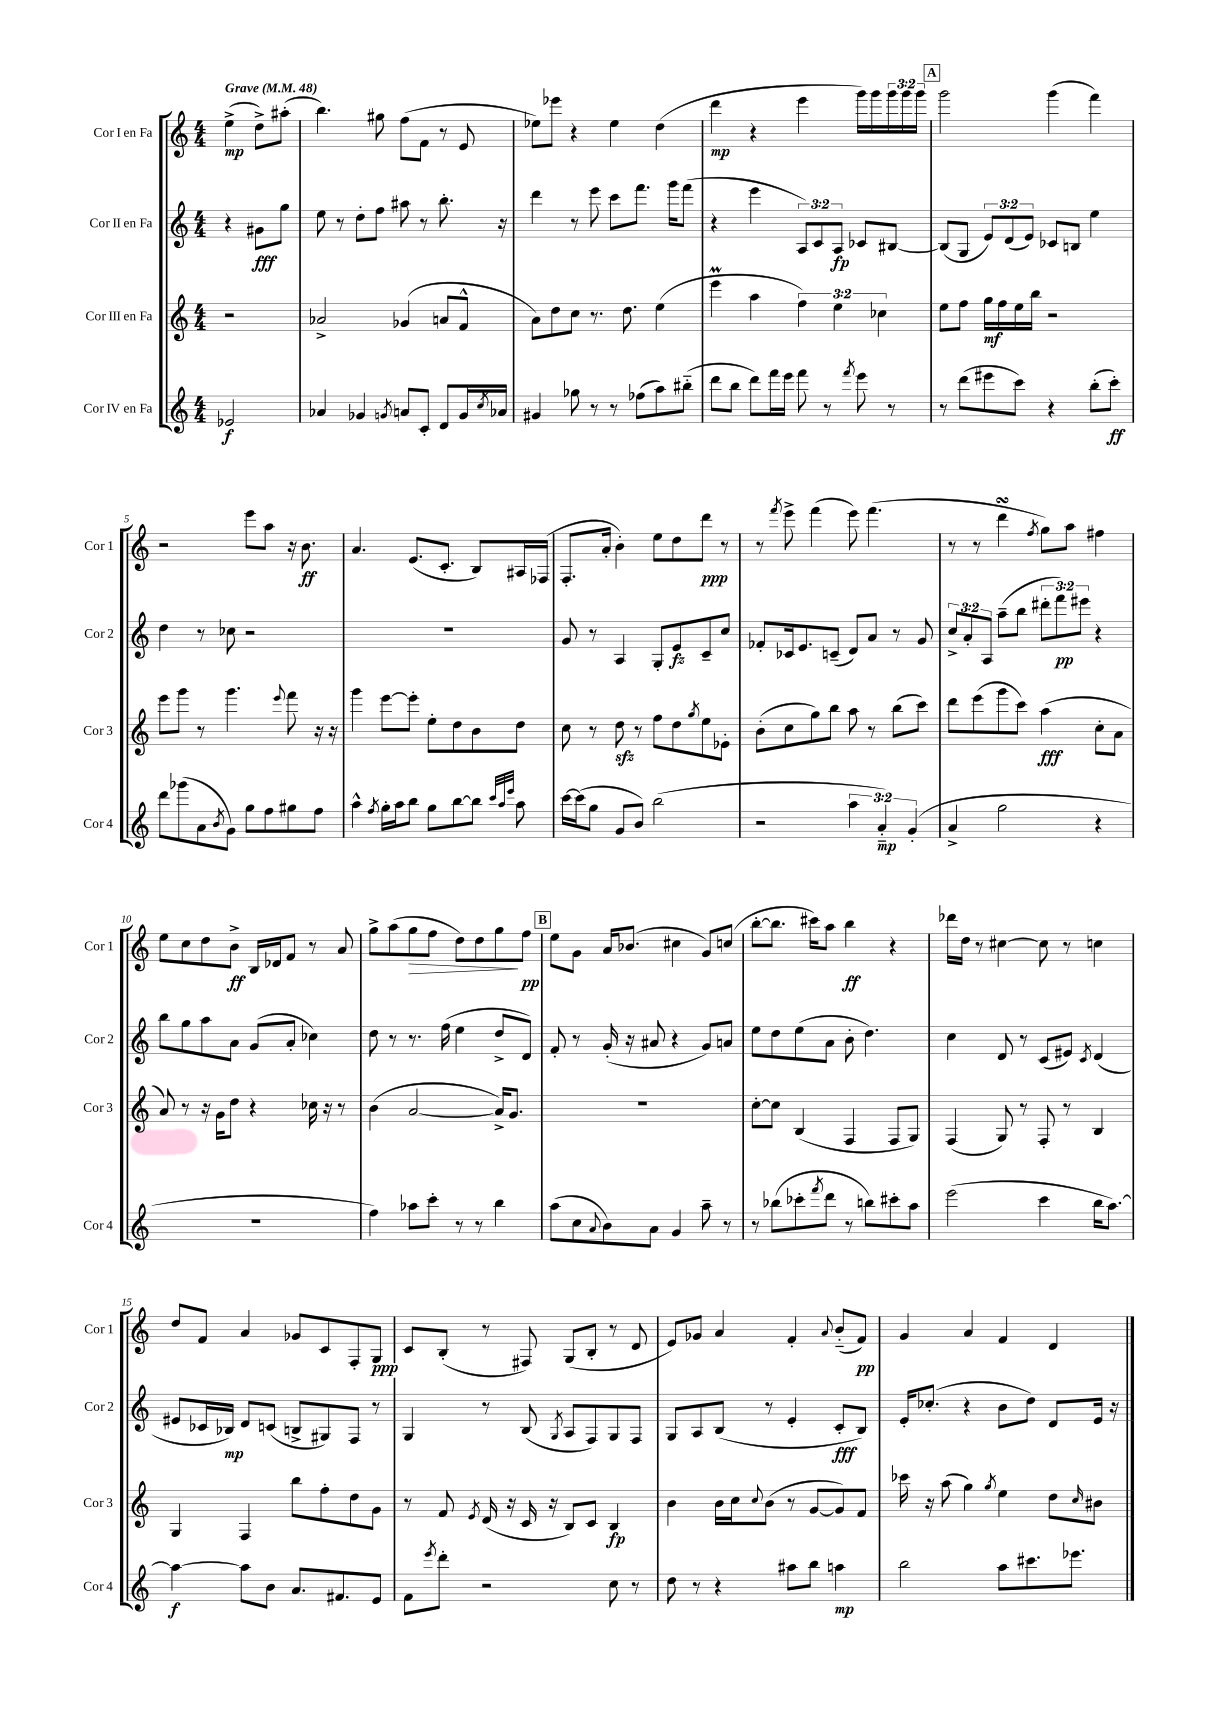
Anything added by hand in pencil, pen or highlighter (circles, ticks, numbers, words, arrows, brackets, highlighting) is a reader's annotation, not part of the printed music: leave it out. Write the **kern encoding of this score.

**kern	**kern	**kern	**kern
*staff4	*staff3	*staff2	*staff1
*clefG2	*clefG2	*clefG2	*clefG2
*k[]	*k[]	*k[]	*k[]
*M4/4	*M4/4	*M4/4	*M4/4
*MM48	*MM48	*MM48	*MM48
2e-/	2r	4r	(4ee^\
.	.	8g#\L	8dd^\L)
.	.	8gg\J	(8aa#'\J
=	=	=	=
4a-/	2a-^/	8ee\	4.bb\)
.	.	8r	.
4g-/	.	8dd'\L	.
.	.	8ff\J	8gg#\
8qg/	.	.	.
8a/L	(4g-/	8aa#\	(8ff\L
8c'/J	.	8r	8f\J
8d/L	8a/L	8.bb'\	8r
16g/L	8f^^/J	.	8e/
8qcc/	.	.	.
16a-/JJ	.	16r	.
=	=	=	=
4g#/	8a\L)	4ddd\	8ee-\L)
.	8dd\	.	8eee-\J
8gg-\	8cc\J	8r	4r
8r	8.r	8eee\	.
8r	.	8ccc\L	4ee-\
.	8.dd\	.	.
(8ff-\L	.	8.fff\J	.
8aa\)	(4ee\	.	(4dd\
.	.	16ggg\LK	.
(8bb#'~\J	.	(8fff\J	.
=	=	=	=
8ddd\L	4eee\	4r	4ddd\
8bb\J	.	.	.
8ddd\L)	4aa\	4eee\	4r
16fff\L	.	.	.
16eee\JJ	.	.	.
8fff\	6ff\)	12A/L)	4eee\
.	.	12c/	.
8r	.	.	.
.	6ee\	12A/J	.
8qfff/	.	.	.
8eee\	.	8c-/L	16ggg\LL)
.	.	.	16ggg\
.	6cc-\	.	.
8r	.	[8B#/J	24ggg\
.	.	.	24ggg\
.	.	.	24ggg\JJ
=	=	=	=
8r	8ee\L	(8B#/]L	2ggg\
(8ddd\L	8ff\J	8G/J	.
8eee#\	16gg\LL	12e/L)	.
.	16ff\	.	.
.	.	(12d/	.
8ccc\J)	16ee\	.	.
.	.	12e/J)	.
.	16bb\JJ	.	.
4r	2r	8c-/L	(4ggg\
.	.	8B/J	.
(8bb'\L	.	4ee\	4fff\)
8ccc'\J)	.	.	.
=	=	=	=
8ddd\L	8eee\L	4dd\	2r
(8ggg-\	8ggg\J	.	.
8a\	8r	8r	.
8qb/	.	.	.
8g\J)	4.ggg\	8cc-\	.
8gg\L	.	2r	8eee\L
8ff\	.	.	8aa\J
.	8qqeee/	.	.
8gg#\	8fff\	.	16r
.	.	.	8.b\
8ff\J	16r	.	.
.	16r	.	.
=	=	=	=
4aa^^\	4ggg\	1r	4.a/
8qff/	.	.	.
16gg'\LL	[8eee\L	.	.
16aa\J	.	.	.
8bb\J	8eee'\]J	.	(8.e/L
8gg\L	8ee'\L	.	.
.	.	.	8.c'/J
[8bb\	8dd\	.	.
8bb\]J	8b\	.	8B/L)
32qqccc/LLL	.	.	.
32qqaa/	.	.	.
32qqeee/JJJ	.	.	.
8aa\	8dd\J	.	16A#/L
.	.	.	(16F-/JJ
=	=	=	=
[16ccc\LL	8cc\	8g/	8.F'/L
(16ccc\]J	.	.	.
8gg\J	8r	8r	.
.	.	.	16a'/Jk
8g/L	8dd\	4A/	4b'\)
8b/J)	8r	.	.
(2bb\	8ff\L	8G'/L	8ee\L
.	8dd\	8e/	8dd\
.	8qgg/	.	.
.	8ee\	8c~/	8ddd\J
.	8e-'\J	8cc/J	8r
=	=	=	=
2r	(8b'\L	8f-'/L	8r
.	.	.	8qfff/
.	8cc\	16c-/k	8eee^\
.	.	8.e/	.
.	8gg\)	.	(4fff\
.	8bb\J	(8c~/J	.
6aa\	8aa\	8d/L)	8eee\)
.	8r	8a/J	(4.fff\
6a'~/)	.	.	.
.	(8bb\L	8r	.
(6g'/	.	.	.
.	8ccc\J)	8g/	.
=	=	=	=
4a^/	8ddd\L	12cc^/L	8r
.	.	12a'/	.
.	(8eee\	.	8r
.	.	12A/J	.
2gg\	8ggg\	(8aa~\L	4ddd\
.	8ccc\J)	8bb\J	.
.	.	.	8qff/
.	(4aa\	12ddd#'\L	8gg\L)
.	.	12fff\)	.
.	.	.	8aa\J
.	.	12eee#\J	.
4r	8cc'\L	4r	4ff#\
.	8a\J	.	.
=	=	=	=
1r	8a/)	8bb\L	8ee\L
.	8r	8gg\	8cc\
.	16r	8aa\	8dd\
.	16g\LK	.	.
.	8dd\J	8a\J	8b^\J
.	4r	(8g/L	16B/LL
.	.	.	16d-/J
.	.	8a'/J	8f/J
.	16cc-\	4cc-\)	8r
.	16r	.	.
.	8r	.	8a/
=	=	=	=
4ff\)	(4b\	8dd\	8gg^\L
.	.	8r	(8aa\
8aa-\L	[2a/	8.r	8gg\
8ccc'\J	.	.	8ff\J
.	.	(16ff\	.
8r	.	4ee\	8dd\L)
8r	.	.	8dd\
4bb\	16a^/]LK)	8dd^/L	8gg\
.	8.g/J	.	.
.	.	8d/J)	8ff\J
=	=	=	=
(8aa\L	1r	8f'/	8ee\L
8cc\	.	8r	8g\J
8qqa/	.	.	.
8b\)	.	(16g'/	16a/LK
.	.	16r	(8.b-/J
8a\J	.	8a#/	.
4g/	.	4r	4cc#\
8aa~\	.	8g/L)	8g/L)
8r	.	8a/J	(8cc/J
=	=	=	=
8r	[8cc'\L	8ee\L	[8bb'\L
(8bb-\L	8cc\]J	8dd\	8.bb\]J
8ccc-'\	(4B/	(8ee\	.
.	.	.	16ccc#\LK)
8qfff/	.	.	.
8ddd\J	.	8a\J	8aa\J
8r	4F/	8b'\	4bb\
8bb\L)	.	4.dd\)	.
8ccc#'\	8F/L	.	4r
8aa\J	8G/J)	.	.
=	=	=	=
(2eee\	(4F/	4cc\	16ddd-\LL
.	.	.	16dd\JJ
.	.	.	8r
.	8G/)	8d/	[4cc#\
.	8r	8r	.
4ccc\	8F'/	(8c/L	8cc#\]
.	8r	8e#/J)	8r
.	.	8qc/	.
16bb\LK	4B/	(4d/	4cc\
[8.aa\J)	.	.	.
=	=	=	=
4aa\_	4G/	8e#/L	8dd/L
.	.	16c-/L	8f/J
.	.	16B-/JJ)	.
8aa\]L	4F/	8d/L	4a/
8b\J	.	(8c/J	.
8.a/L	8bb\L	8B^/L	8g-/L
.	8ff'\	8G#/)	8c/
8.f#/	.	.	.
.	8dd\	8F/J	8F'/
8e/J	8g\J	8r	8G/J
=	=	=	=
8f\L	8r	4G/	8c/L
8qeee/	.	.	.
8ddd'\J	8f/	.	(8B'/J
.	8qe/	.	.
2r	(16d/	8r	8r
.	16r	.	.
.	16c/	(8B/	8F#/)
.	16r	.	.
.	.	8qG/	.
.	8B/L)	8A/L	(8G/L
.	8c/J	8F/)	8B'/J
8cc\	4B/	8G/	8r
8r	.	8F/J	8d/
=	=	=	=
8dd\	4b\	8G/L	8e/L)
8r	.	8A/	8g-/J
4r	16b\LL	(8B/J	4a/
.	16cc\J	.	.
.	8qqcc/	.	.
.	(8b\J	8r	.
8aa#\L	8r	4e'/	4f'/
8bb\J	[8g/L	.	.
.	.	.	8qqa/
4aa\	8g/])	8c'/L	(8b'~/L
.	8f/J	8B/J)	8f/J)
=	=	=	=
2bb\	16ccc-\	16e'/LK	4g/
.	16r	(8.cc-'/J	.
.	(8aa\	.	.
.	4gg\)	4r	4a/
.	8qgg/	.	.
8aa\L	4ee\	8b\L	4f/
8.ccc#\	.	8dd\J)	.
.	8dd\L	8d/L	4d/
8.eee-\J	.	.	.
.	16qqcc/	.	.
.	8b#\J	16e/Jk	.
.	.	16r	.
==	==	==	==
*-	*-	*-	*-
